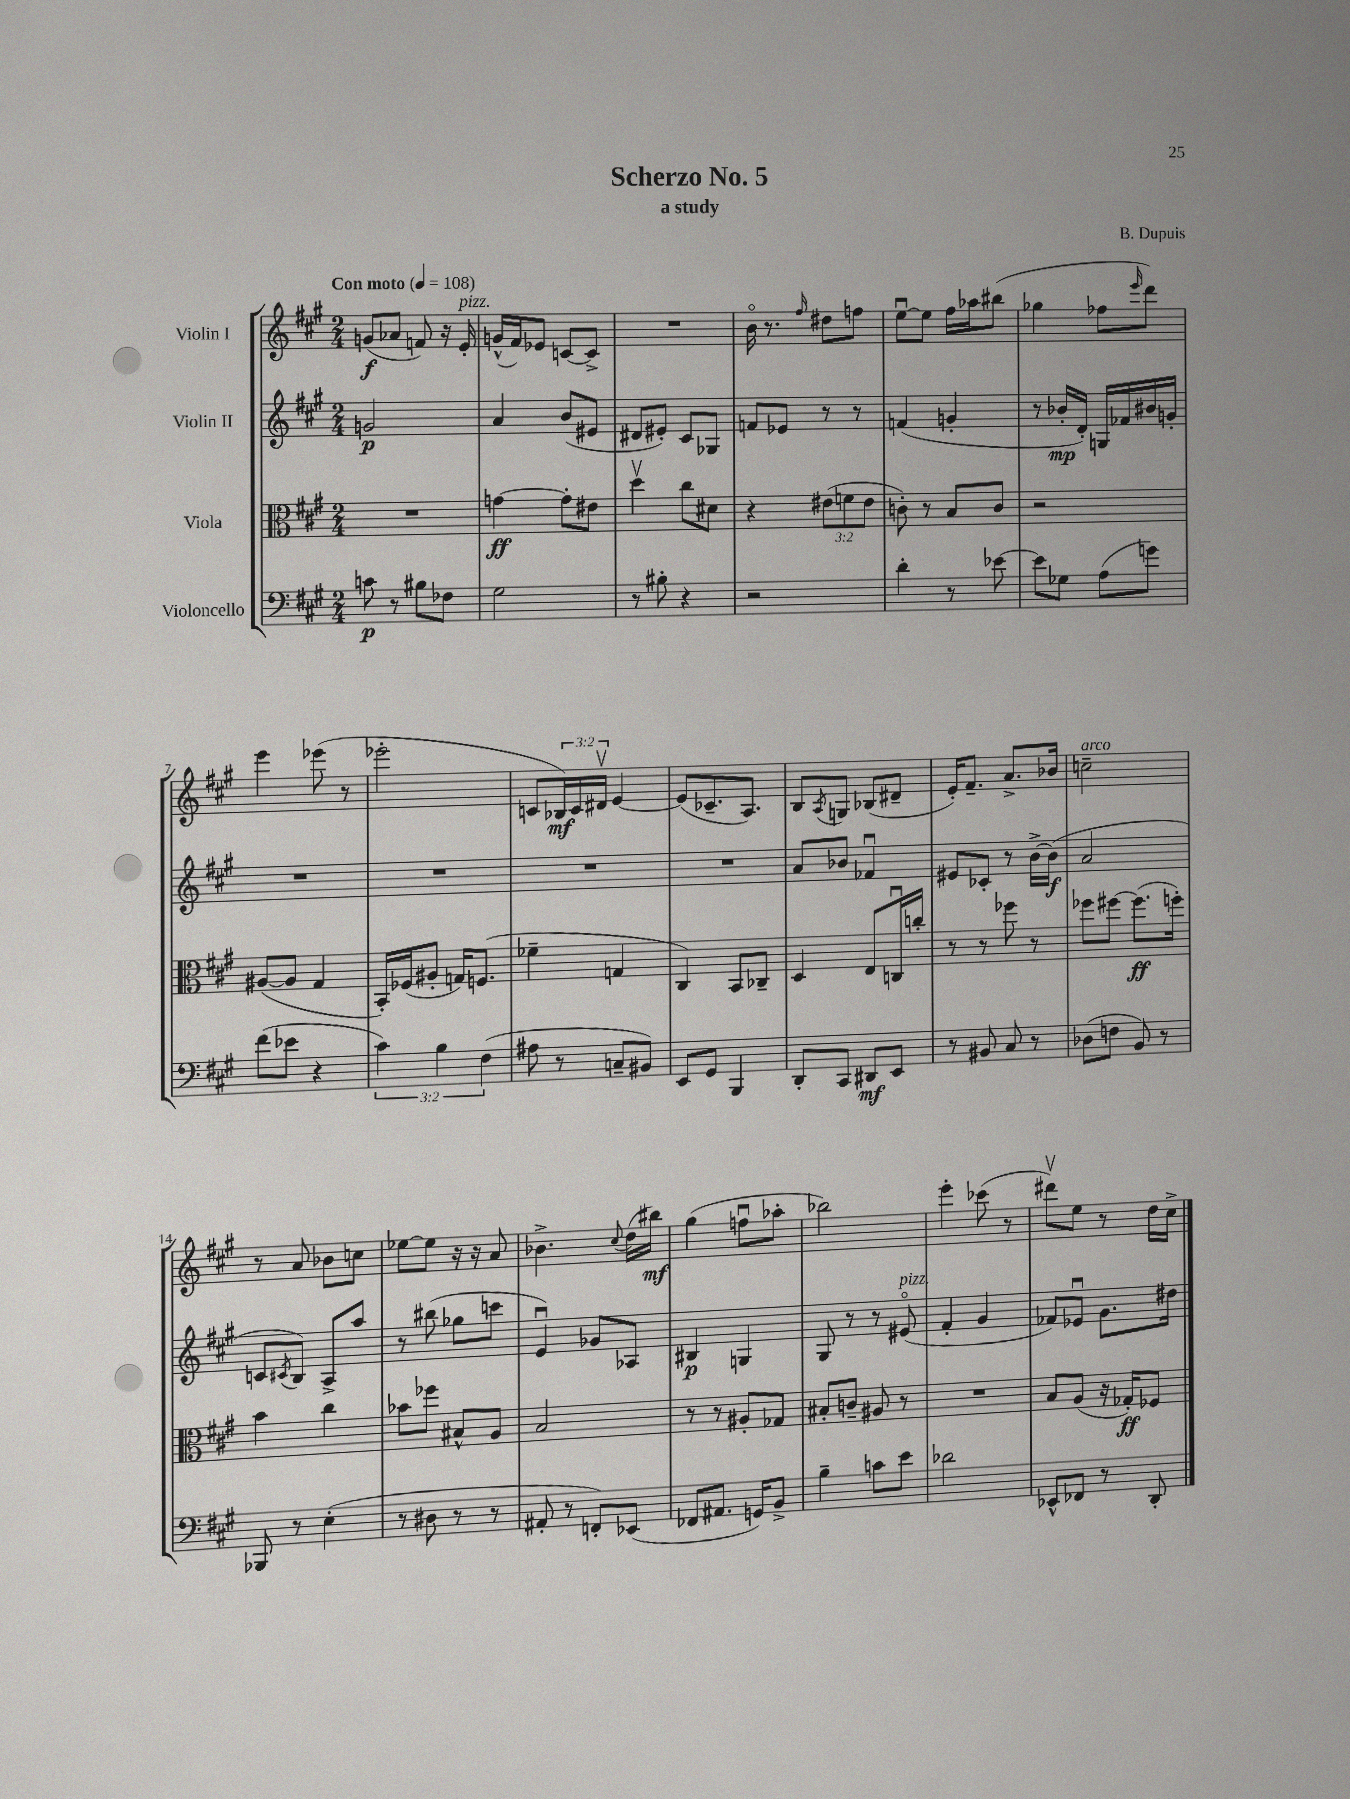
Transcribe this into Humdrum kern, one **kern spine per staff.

**kern	**kern	**kern	**kern
*staff4	*staff3	*staff2	*staff1
*clefF4	*clefC3	*clefG2	*clefG2
*k[f#c#g#]	*k[f#c#g#]	*k[f#c#g#]	*k[f#c#g#]
*M2/4	*M2/4	*M2/4	*M2/4
*MM108	*MM108	*MM108	*MM108
8c\	2r	2g/	(8g/L
8r	.	.	8a-/J
8B#\L	.	.	8f/)
8F-\J	.	.	16r
.	.	.	16e'/
=	=	=	=
2G#\	[4g\	4a/	(16g^^/LL
.	.	.	16f#/J)
.	.	.	8e-/J
.	8g'\]L	(8b/L	[8c/L
.	8e#\J	8e#/J	8c^/]J
=	=	=	=
8r	4ddv\	8d#/L	2r
8B#'\	.	8e#'/J)	.
4r	8cc#\L	8c#/L	.
.	8d#\J	8G-/J	.
=	=	=	=
2r	4r	8f/L	16bo\
.	.	.	8.r
.	.	8e-/J	.
.	.	.	16qqff#/
.	(12e#\L	8r	8dd#\L
.	12f\	.	.
.	.	8r	8ff\J
.	12e#\J	.	.
=	=	=	=
4d'\	8c'\)	(4f/	[8eeu\L
.	8r	.	8ee\]J
8r	8B/L	4g'/	16ff#\LL
.	.	.	16aa-\J
[8e-\	8c/J	.	(8bb#\J
=	=	=	=
8e-\]L	2r	8r	4gg-\
8G-\J	.	16b-'/LL	.
.	.	16d'/JJ)	.
(8A\L	.	16G/LL	8ff-\L
.	.	16f-/	.
.	.	.	16qqeee/
8g\J)	.	16b#/	8ddd\J)
.	.	16g'/JJ	.
=	=	=	=
(8f#\L	([8A#/L	2r	4eee\
8e-\J	8A#/]J	.	.
4r	4G#/	.	(8eee-\
.	.	.	8r
=	=	=	=
6c#\)	16BB'/LL)	2r	2eee-'\
.	(16F-/J	.	.
.	8A#'/J	.	.
6B\	.	.	.
.	16G/LK)	.	.
.	(8.F/J	.	.
(6F#\	.	.	.
=	=	=	=
8A#\	4f-~\	2r	8c/L
8r	.	.	24B-/L)
.	.	.	24c/
.	.	.	24d#v/JJ
8C~/L	4G/	.	[4e/
8BB#/J)	.	.	.
=	=	=	=
8EE/L	4C#/)	2r	(8e/]L
8GG#/J	.	.	8.c-~/
4BBB/	8BB/L	.	.
.	.	.	8.A/J)
.	8C-~/J	.	.
=	=	=	=
8DD'/L	4D/	8a/L	8B/L
.	.	.	8qA/
8CC#/J	.	8b-/J	8G/J
8DD#/L	8E/L	4f-u/	(8B-/L
8EE/J	16Cu/L	.	8d#~/J
.	16cc'/JJ	.	.
=	=	=	=
8r	8r	8e#/L	16e'/LK)
.	.	.	8.f#~/J
8BB#/	8r	8c-'/J	.
8C#/	8ff-\	8r	8.a^/L
8r	8r	[16b^\LL	.
.	.	(16b\]JJ	16b-/Jk
=	=	=	=
(8D-\L	8ff-\L	2a/	2cc~\
8F\J	[8ff#\J	.	.
8BB/)	(8.ff#\]L	.	.
8r	.	.	.
.	16ff'\Jk)	.	.
=	=	=	=
8BBB-/	4b\	8c/L	8r
.	.	8qc#/	.
8r	.	8B/J)	8a/
(4E'\	4cc#\	8A^/L	8b-\L
.	.	8aa/J	8cc\J
=	=	=	=
8r	8b-\L	8r	[8ee-\L
8D#\	8ff-\J	(8bb#\	8ee-\]J
8r	8B#^^/L	8gg-\L	16r
.	.	.	16r
8r	8A/J	8ccc\J	8a/
=	=	=	=
8AA#'/	2B/	4eu/)	4.b-^\
8r	.	.	.
8FF'/L)	.	8g-/L	.
.	.	.	8qqcc#/
(8EE-/J	.	8A-/J	(16dd\LL
.	.	.	16bb#\JJ)
=	=	=	=
8FF-/L	8r	4B#/	(4gg#\
8.AA#/J	8r	.	.
.	8A#'/L	4G/	8ffu\L
16GG/LK)	.	.	.
8BB^/J	8G-/J	.	8aa-'\J
=	=	=	=
4B~\	8B#'/L	8G#/	2bb-\)
.	8c~/J	8r	.
8c\L	8A#/	8r	.
8e\J	8r	(8e#o/	.
=	=	=	=
2d-\	2r	4f#'/	4eee'\
.	.	4g#/	(8ccc-\
.	.	.	8r
=	=	=	=
8EE-^^/L	8B/L	8f-/L)	8ddd#v\L)
8FF-/J	(8A/J	8e-u/J	8ee\J
8r	16r	8.g#\L	8r
.	16G-'/LK)	.	.
8DD'/	8F-/J	.	16dd\LL
.	.	16dd#\Jk	16cc#^\JJ
==	==	==	==
*-	*-	*-	*-
